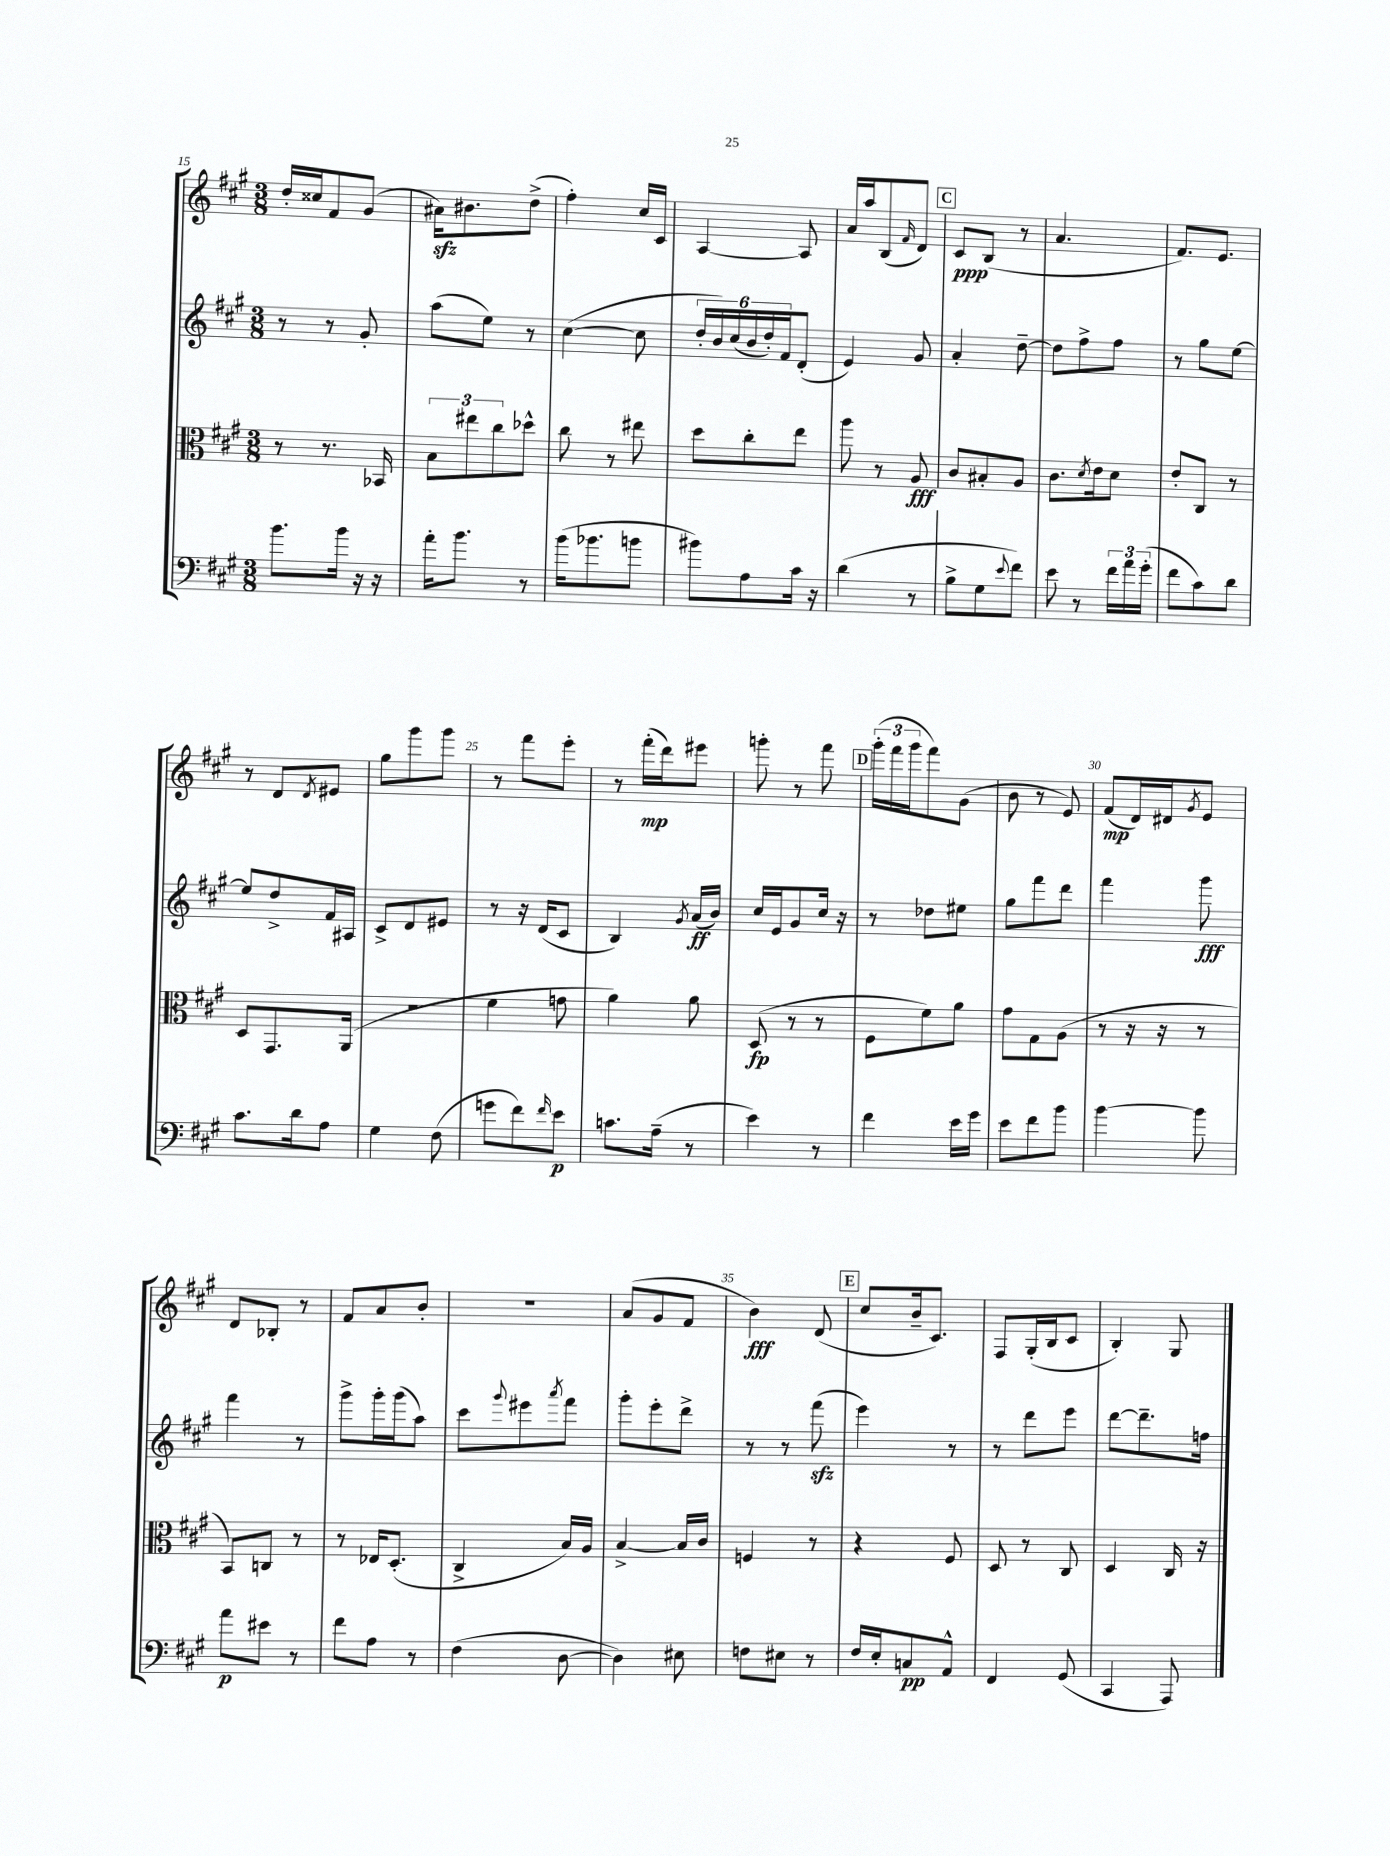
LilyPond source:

<<
\new StaffGroup <<
\new Staff = "s0" {
    \clef treble \key a \major \numericTimeSignature \time 3/8
    d''16-. cisis''16 fis'8 gis'8( |
    ais'16\sfz) bis'8. d''8->( |
    fis''4-.) cis''16 cis'16 |
    a4~ a8 |
    a'16 a''16 b8( \grace { fis'16 } d'8) |
    \mark \markup { \box "C" } cis'8\ppp b8( r8 |
    a'4. |
    fis'8.) e'8. |
    r8 d'8 \acciaccatura { d'8 } eis'8 |
    gis''8 gis'''8 gis'''8 |
    r8 fis'''8 e'''8-. |
    r8 fis'''16-.\mp( d'''16) eis'''8 |
    g'''8-. r8 fis'''8 |
    \mark \markup { \box "D" } \tuplet 3/2 { gis'''16-.( fis'''16 gis'''16 } fis'''8) gis'8( |
    b'8 r8 e'8) |
    fis'8\mp( d'16) dis'16 \acciaccatura { gis'8 } e'8 |
    d'8 bes8-. r8 |
    fis'8 a'8 b'8-. |
    R4. |
    a'8( gis'8 fis'8 |
    b'4\fff) d'8( |
    \mark \markup { \box "E" } cis''8 b'16-- cis'8.) |
    fis8 gis16-.( b16 cis'8 |
    b4-.) gis8 \bar "|." |
}
\new Staff = "s1" {
    \clef treble \key a \major \numericTimeSignature \time 3/8
    r8 r8 gis'8-. |
    a''8( e''8) r8 |
    cis''4~( cis''8 |
    \tuplet 6/4 { d''16-. b'16) cis''16( b'16 d''16-.) fis'16 } d'8-.( |
    e'4) gis'8 |
    \mark \markup { \box "C" } a'4-. d''8~-- |
    d''8 fis''8-> fis''8 |
    r8 gis''8 e''8~ |
    e''8 d''8-> fis'16 ais16 |
    cis'8-> d'8 eis'8 |
    r8 r16 d'16( cis'8 |
    b4) \acciaccatura { gis'8 } a'16\ff( b'16) |
    cis''16 e'16 gis'8 cis''16 r16 |
    \mark \markup { \box "D" } r8 des''8 eis''8 |
    gis''8 fis'''8 d'''8 |
    fis'''4 gis'''8\fff |
    fis'''4 r8 |
    gis'''8-> gis'''16-. gis'''16( a''8) |
    cis'''8 \appoggiatura { gis'''8 } eis'''8 \acciaccatura { a'''8 } fis'''8 |
    gis'''8-. e'''8-. d'''8-> |
    r8 r8 fis'''8\sfz( |
    \mark \markup { \box "E" } e'''4) r8 |
    r8 d'''8 e'''8 |
    d'''8~ d'''8.-- f''16 \bar "|." |
}
\new Staff = "s2" {
    \clef alto \key a \major \numericTimeSignature \time 3/8
    r8 r8. bes,16 |
    \tuplet 3/2 { b8 eis''8 cis''8 } des''8-^ |
    cis''8 r8 eis''8 |
    d''8 cis''8-. e''8 |
    a''8 r8 a8\fff |
    \mark \markup { \box "C" } cis'8 bis8-. a8 |
    cis'8. \acciaccatura { d'8 } e'16 d'8 |
    e'8-. cis8 r8 |
    d8 gis,8. a,16( |
    R4. |
    fis'4 g'8 |
    a'4) a'8 |
    d8\fp( r8 r8 |
    \mark \markup { \box "D" } fis8 fis'8) a'8 |
    gis'8 gis8 a8( |
    r8 r16 r16 r8 |
    b,8) c8 r8 |
    r8 ees16 d8.-.( |
    cis4-> b16) a16 |
    b4~-> b16 cis'16 |
    f4 r8 |
    \mark \markup { \box "E" } r4 fis8 |
    d8 r8 cis8 |
    d4 cis16 r16 \bar "|." |
}
\new Staff = "s3" {
    \clef bass \key a \major \numericTimeSignature \time 3/8
    b'8. b'16 r16 r16 |
    a'16-. b'8. r8 |
    b'16( bes'8. b'8 |
    bis'8) a8 cis'16 r16 |
    d'4( r8 |
    \mark \markup { \box "C" } b8-> gis8 \appoggiatura { e'8 } fis'8) |
    e'8 r8 \tuplet 3/2 { fis'16 a'16 gis'16-.( } |
    fis'8 cis'8) d'8 |
    cis'8. d'16 a8 |
    gis4 fis8( |
    g'8 fis'8) \grace { fis'16 } e'8\p |
    c'8. a16--( r8 |
    e'4) r8 |
    \mark \markup { \box "D" } fis'4 e'16 gis'16 |
    e'8 fis'8 b'8 |
    b'4~ b'8 |
    a'8\p eis'8 r8 |
    fis'8 a8 r8 |
    fis4( d8~ |
    d4) eis8 |
    f8 eis8 r8 |
    \mark \markup { \box "E" } fis16 e16-. c8\pp a,8-^ |
    fis,4 gis,8( |
    cis,4 a,,8) \bar "|." |
}
>>
>>
\layout { \context { \Score currentBarNumber = #15 \override BarNumber.break-visibility = ##(#f #t #t) barNumberVisibility = #(every-nth-bar-number-visible 5) } }
